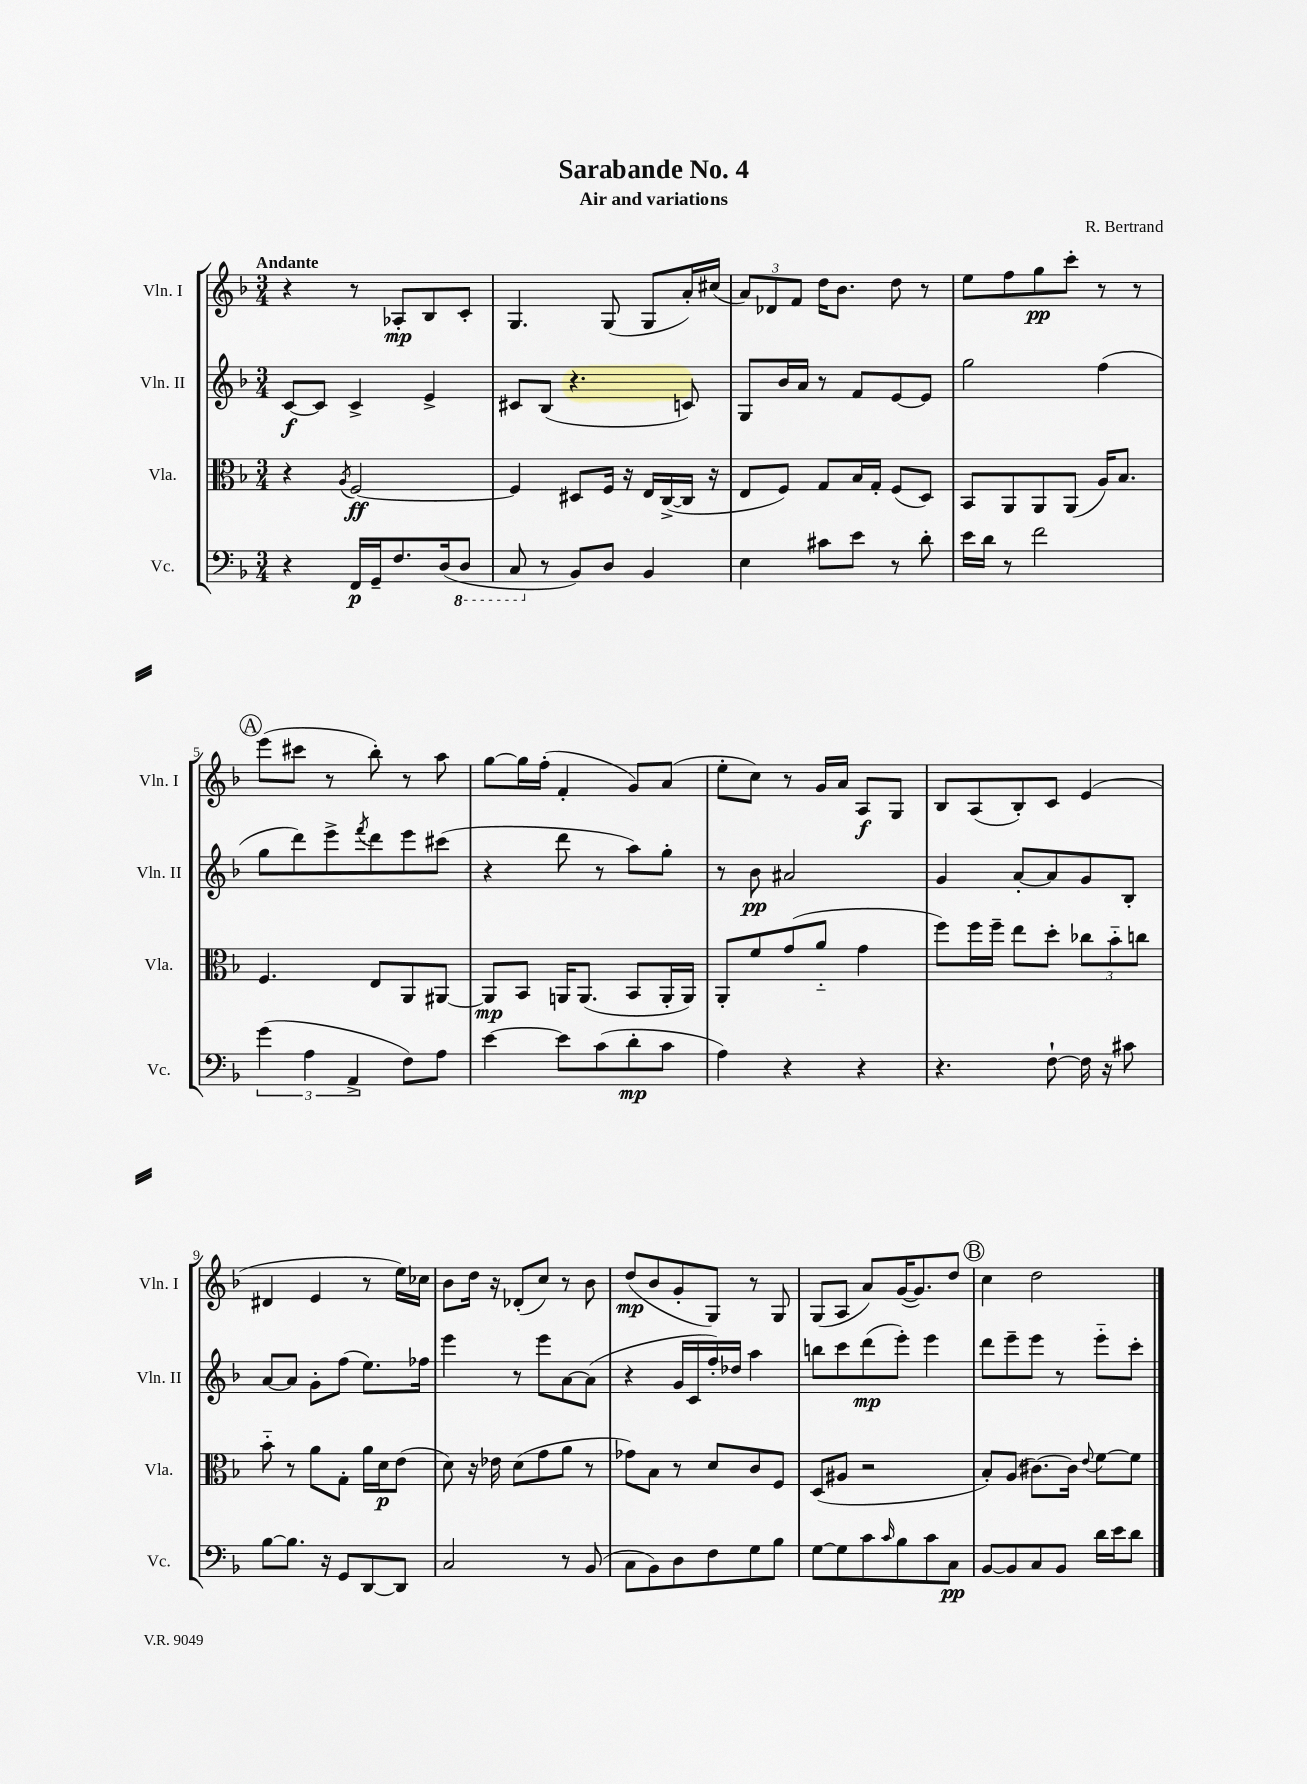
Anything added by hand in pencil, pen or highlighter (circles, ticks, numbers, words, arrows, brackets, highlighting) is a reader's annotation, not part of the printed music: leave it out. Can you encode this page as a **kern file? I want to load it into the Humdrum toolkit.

**kern	**dynam	**kern	**dynam	**kern	**dynam	**kern	**dynam
*part4	*part4	*part3	*part3	*part2	*part2	*part1	*part1
*staff4	*staff4	*staff3	*staff3	*staff2	*staff2	*staff1	*staff1
*I"Vc.	*	*I"Vla.	*	*I"Vln. II	*	*I"Vln. I	*
*I'Vc.	*	*I'Vla.	*	*I'Vln. II	*	*I'Vln. I	*
*clefF4	*	*clefC3	*	*clefG2	*	*clefG2	*
*k[b-]	*	*k[b-]	*	*k[b-]	*	*k[b-]	*
*M3/4	*	*M3/4	*	*M3/4	*	*M3/4	*
=1	=1	=1	=1	=1	=1	=1	=1
!	!	!	!	!	!	!LO:TX:a:B:t=Andante	!
4r	.	4r	.	[8c/L	f	4r	.
.	.	.	.	8c/J]	.	.	.
.	.	8qA/	.	.	.	.	.
16FF/LL	p	[2F/	ff	4c^/	.	8r	.
16GG~/J	.	.	.	.	.	.	.
8.F/	.	.	.	.	.	8A-X'/L	mp
.	.	.	.	4e^/	.	8B-/	.
(16D/k	.	.	.	.	.	.	.
*8ba	*	*	*	*	*	*	*
8DD/J	.	.	.	.	.	8c'/J	.
=2	=2	=2	=2	=2	=2	=2	=2
8CC/	.	4F/]	.	8c#X/L	.	4.G/	.
*X8ba	*	*	*	*	*	*	*
8r	.	.	.	(8B-/J	.	.	.
8BB-/L)	.	8D#X/L	.	4.r	.	.	.
8D/J	.	16F/Jk	.	.	.	(8G/	.
.	.	16r	.	.	.	.	.
4BB-/	.	16E/LL	.	.	.	8G/L	.
.	.	([16C^/	.	.	.	.	.
.	.	16C/JJ]	.	8cn/)	.	16a'/L)	.
.	.	16r	.	.	.	(16cc#X/JJ	.
=3	=3	=3	=3	=3	=3	=3	=3
4E\	.	8E/L	.	8G/L	.	12a/L)	.
.	.	.	.	.	.	12d-X/	.
.	.	8F/J)	.	16b-/L	.	.	.
.	.	.	.	.	.	12f/J	.
.	.	.	.	16a/JJ	.	.	.
8c#X\L	.	8G/L	.	8r	.	16dd\KL	.
.	.	.	.	.	.	8.b-\J	.
8e\J	.	16B-/L	.	8f/L	.	.	.
.	.	16G'/JJ	.	.	.	.	.
8r	.	(8F/L	.	[8e/	.	8dd\	.
8d'\	.	8D/J)	.	8e/J]	.	8r	.
=4	=4	=4	=4	=4	=4	=4	=4
16e\LL	.	8BB-/L	.	2gg\	.	8ee\L	.
16d\JJ	.	.	.	.	.	.	.
8r	.	8AA/	.	.	.	8ff\	.
2f\	.	8AA/	.	.	.	8gg\	pp
.	.	(8AA/J	.	.	.	8ccc'\J	.
.	.	16A/KL)	.	(4ff\	.	8r	.
.	.	8.B-/J	.	.	.	.	.
.	.	.	.	.	.	8r	.
!!LO:LB:g=z
!!LO:REH:place=s1:t=A
=5	=5	=5	=5	=5	=5	=5	=5
(6g\	.	4.F/	.	8gg\L	.	(8eee\L	.
.	.	.	.	8ddd\)	.	8ccc#X\J	.
6A\	.	.	.	.	.	.	.
.	.	.	.	8eee^\	.	8r	.
6AA^/	.	.	.	.	.	.	.
.	.	.	.	8qfff/	.	.	.
.	.	8E/L	.	8ddd\	.	8bb-'\)	.
8F\L)	.	8AA/	.	8eee\	.	8r	.
8A\J	.	[8AA#X/J	.	(8ccc#X\J	.	8aa\	.
=6	=6	=6	=6	=6	=6	=6	=6
[4e\	.	8AA#/L]	mp	4r	.	[8gg\L	.
.	.	8BB-/J	.	.	.	16gg\L]	.
.	.	.	.	.	.	(16ff'\JJ	.
8e\L]	.	16AAn/KL	.	8ddd\	.	4f'/	.
.	.	(8.AA/J	.	.	.	.	.
(8c\	.	.	.	8r	.	.	.
8d'\	mp	8BB-/L	.	8aa\L)	.	8g/L)	.
8c\J	.	16AA'/L	.	8gg'\J	.	(8a/J	.
.	.	16AA/JJ)	.	.	.	.	.
=7	=7	=7	=7	=7	=7	=7	=7
4A\)	.	8AA'/L	.	8r	.	8ee'\L	.
.	.	8f/	.	8b-\	pp	8cc\J)	.
4r	.	(8g/	.	2a#X/	.	8r	.
.	.	8a/J	.	.	.	16g/LL	.
.	.	.	.	.	.	16a/JJ	.
4r	.	4g\	.	.	.	8A/L	f
.	.	.	.	.	.	8G/J	.
=8	=8	=8	=8	=8	=8	=8	=8
4.r	.	8ff\L)	.	4g/	.	8B-/L	.
.	.	16ff\L	.	.	.	(8A/	.
.	.	16ff~\JJ	.	.	.	.	.
.	.	8ee\L	.	[8a'/L	.	8B-'/)	.
[8F`\	.	8dd'\J	.	8a/]	.	8c/J	.
16F\]	.	12cc-X\L	.	8g/	.	(4e/	.
16r	.	.	.	.	.	.	.
.	.	12b-\	.	.	.	.	.
8c#X\	.	.	.	8B-'/J	.	.	.
.	.	12ccn\J	.	.	.	.	.
!!LO:LB:g=z
=9	=9	=9	=9	=9	=9	=9	=9
[8B-\L	.	8b-\	.	[8a/L	.	4d#X/	.
8.B-\J]	.	8r	.	8a/J]	.	.	.
.	.	8a\L	.	8g'\L	.	4e/	.
16r	.	.	.	.	.	.	.
8GG/L	.	8G'\J	.	(8ff\J	.	.	.
[8DD/	.	16a\LL	.	8.ee\L)	.	8r	.
.	.	16d\J	p	.	.	.	.
8DD/J]	.	(8e\J	.	.	.	16ee\LL)	.
.	.	.	.	16ff-X\Jk	.	16cc-X\JJ	.
=10	=10	=10	=10	=10	=10	=10	=10
2C/	.	8d\)	.	4eee\	.	8b-\L	.
.	.	16r	.	.	.	16dd\Jk	.
.	.	16e-X\	.	.	.	16r	.
.	.	(8d\L	.	8r	.	(8d-X'/L	.
.	.	8g\	.	8eee\L	.	8cc/J)	.
8r	.	8a\J	.	[8a\	.	8r	.
(8BB-/	.	8r	.	(8a\J]	.	8b-\	.
=11	=11	=11	=11	=11	=11	=11	=11
8C\L	.	8g-X\L)	.	4r	.	(8dd/L	mp
8BB-\)	.	8B-\J	.	.	.	8b-/	.
8D\	.	8r	.	16g/LL	.	8g'/	.
.	.	.	.	16c/	.	.	.
8F\	.	8d/L	.	16ff'/)	.	8G/J)	.
.	.	.	.	16dd-X/JJ	.	.	.
8G\	.	8c/	.	4aa\	.	8r	.
8B-\J	.	8F/J	.	.	.	8G/	.
=12	=12	=12	=12	=12	=12	=12	=12
[8G\L	.	(8D/L	.	8bbn\L	.	(8G/L	.
8G\]	.	8A#X/J	.	8ccc\	.	8A/J	.
8c\	.	2r	.	(8ddd\	mp	8a/L)	.
16qqc/	.	.	.	.	.	.	.
8B-\	.	.	.	8eee'\J)	.	([16g/K	.
.	.	.	.	.	.	8.g/])	.
8c\	.	.	.	4eee\	.	.	.
8C\J	pp	.	.	.	.	8dd/J	.
!!LO:REH:place=s1:t=B
=13	=13	=13	=13	=13	=13	=13	=13
[8BB-/L	.	8B-'/L)	.	8ddd\L	.	4cc\	.
8BB-/]	.	(8A/J	.	8eee~\	.	.	.
8C/	.	[8.c#X\L)	.	8eee\J	.	2dd\	.
8BB-/J	.	.	.	8r	.	.	.
.	.	16c#\Jk]	.	.	.	.	.
.	.	8qqe/	.	.	.	.	.
16d\LL	.	[8f\L	.	8eee\L	.	.	.
16e\J	.	.	.	.	.	.	.
8d\J	.	8f\J]	.	8ccc'\J	.	.	.
==	==	==	==	==	==	==	==
*-	*-	*-	*-	*-	*-	*-	*-
